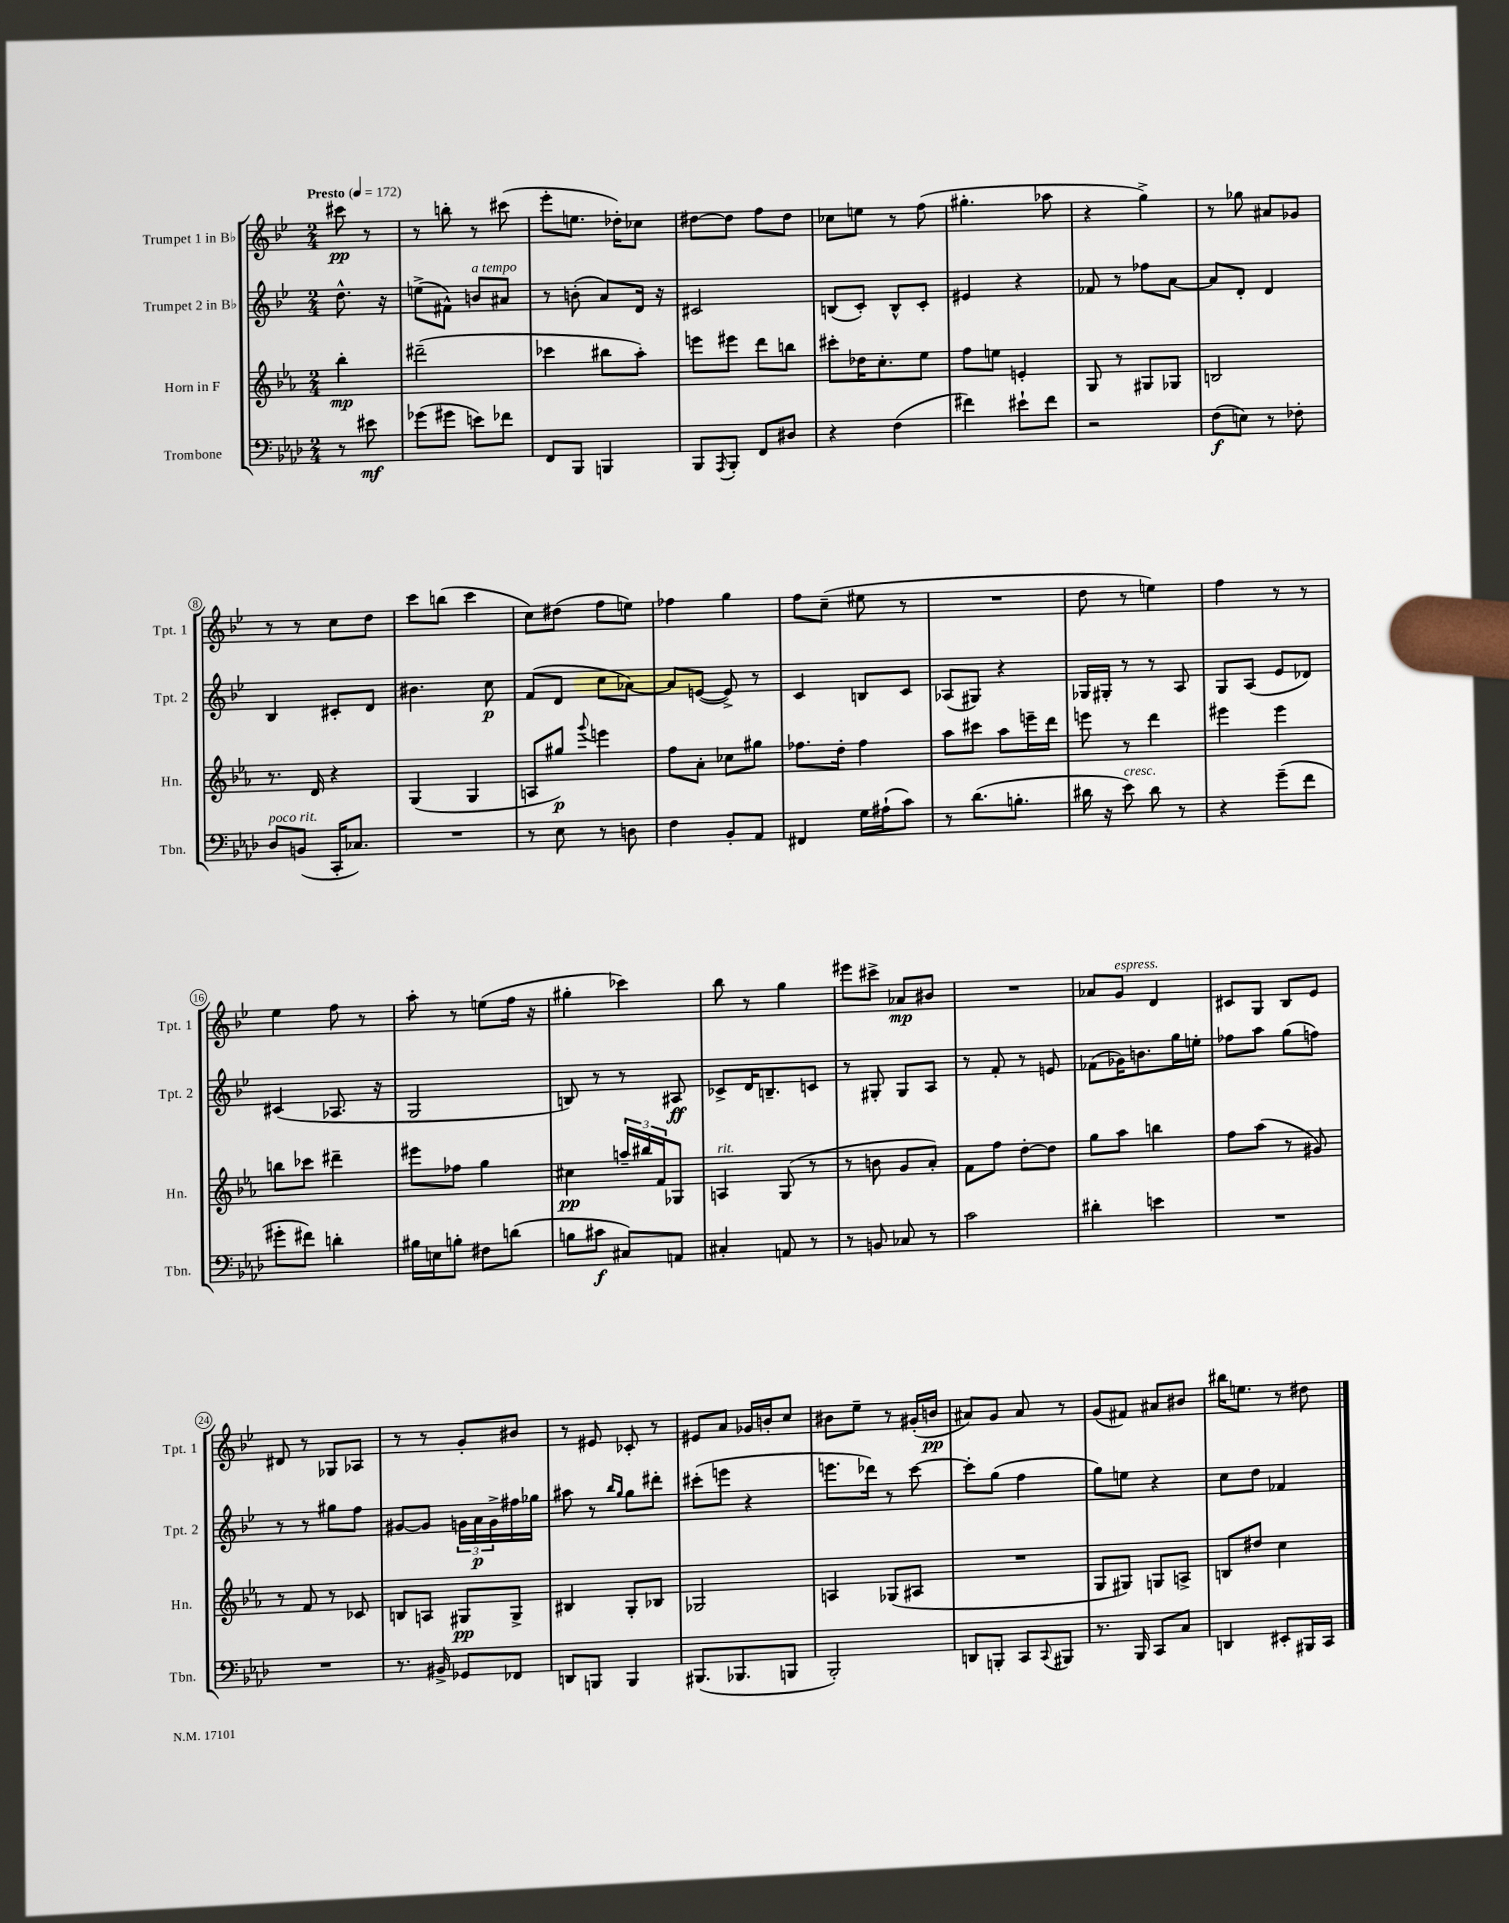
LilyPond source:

<<
\new StaffGroup <<
\new Staff = "s0" \with { instrumentName = "Trumpet 1 in Bb" shortInstrumentName = "Tpt. 1" } {
    \clef treble \key bes \major \numericTimeSignature \time 2/4 \partial 4 \tempo "Presto" 4 = 172
    cis'''8\pp r8 |
    r8 b''8-. r8 cis'''8( |
    ees'''8-. e''8. des''16-.) ces''8 |
    dis''8~ dis''8 f''8 dis''8 |
    ces''8 e''8 r8 f''8( |
    gis''4.-. aes''8 |
    r4 g''4->) |
    r8 ges''8 ais'8 ges'8 |
    r8 r8 c''8 d''8 |
    c'''8 b''8( c'''4 |
    c''8) dis''8( f''8 e''8) |
    fes''4 g''4 |
    f''8 c''8--( eis''8 r8 |
    R2 |
    d''8 r8 e''4) |
    f''4 r8 r8 |
    ees''4 f''8 r8 |
    a''8-. r8 e''8( f''16 r16 |
    gis''4-. ces'''4) |
    bes''8 r8 g''4 |
    eis'''8 cis'''8-> aes'8\mp bis'8 |
    R2 |
    aes'8 g'8^\markup { \italic "espress." } d'4 |
    cis'8 g8 bes8 ees'8 |
    dis'8 r8 ges8 aes8 |
    r8 r8 g'8-. bis'8 |
    r8 eis'8 ces'8-. r8 |
    eis'8 a'8 ges'16 b'16-. c''8 |
    bis'8 ees''8-- r8 gis'16-.( b'16\pp |
    ais'8) g'8 ais'8 r8 |
    g'8( fis'8) ais'8 bis'8 |
    bis''16 e''8. r8 dis''8 \bar "|." |
}
\new Staff = "s1" \with { instrumentName = "Trumpet 2 in Bb" shortInstrumentName = "Tpt. 2" } {
    \clef treble \key bes \major \numericTimeSignature \time 2/4 \partial 4
    d''8.-^ r16 |
    e''8->( fis'8-^) b'8^\markup { \italic "a tempo" } ais'8 |
    r8 b'8-.( a'8) d'16 r16 |
    cis'2 |
    b8( c'8-.) b8-^ c'8-. |
    eis'4 r4 |
    fes'8 r8 fes''8 a'8~ |
    a'8 d'8-. d'4 |
    bes4 cis'8-. d'8 |
    bis'4. c''8\p |
    f'8( d'8 c''8 aes'8~) |
    aes'8 e'8~( e'8->) r8 |
    c'4 b8 c'8 |
    aes8( gis8) r4 |
    ges16 gis16-. r8 r8 a8 |
    g8 a8( ees'8 des'8) |
    cis'4( aes8. r16 |
    g2 |
    b8) r8 r8 ais8\ff |
    ces'8-> d'16 b8.-- c'8 |
    r8 gis8-. gis8 a8 |
    r8 f'8-. r8 e'8 |
    fes'8( ges'16) b'8. g''16 e''16-. |
    fes''8 a''8 g''8( f''8) |
    r8 r8 gis''8 f''8 |
    gis'8~ gis'8 \tuplet 3/2 { g'16 a'16\p g'16-> } fis''16 ges''16 |
    ais''8 r8 \grace { bes''16 g''16 } g''8 dis'''8-. |
    cis'''8-.( e'''8 r4 |
    e'''8. des'''16) r8 c'''8~ |
    c'''8-. g''8( f''4 |
    g''8) e''8 r4 |
    c''8 d''8 fes'4 \bar "|." |
}
\new Staff = "s2" \with { instrumentName = "Horn in F" shortInstrumentName = "Hn." } {
    \clef treble \key ees \major \numericTimeSignature \time 2/4 \partial 4
    bes''4-.\mp |
    dis'''2--( |
    ces'''4 bis''8 aes''8-.) |
    e'''8 eis'''8 d'''8 b''8 |
    cis'''8-. des''16 c''8.-. ees''8 |
    f''8 e''8 e'4-. |
    g8 r8 gis8 ges8 |
    b2 |
    r8. d'16 r4 |
    g4( g4 |
    a8 gis''8\p) \appoggiatura { g'''8 } e'''4 |
    f''8 aes'8-. ces''8 gis''8 |
    fes''8. d''16-. fes''4 |
    aes''8 cis'''8 aes''8 e'''16-- d'''16 |
    e'''8 r8 d'''4 |
    eis'''4 eis'''4 |
    b''8 ces'''8 dis'''4-- |
    eis'''8 fes''8 g''4 |
    cis''4\pp \tuplet 3/2 { a''16-- bis''16 f'16 } ges8 |
    a4^\markup { \italic "rit." } g8( r8 |
    r8 b'8 g'8 aes'8-.) |
    f'8 f''8 d''8~-. d''8 |
    g''8 aes''8 b''4 |
    f''8 aes''8( r8 gis'8) |
    r8 f'8 r8 ces'8 |
    b8 a8 gis8\pp gis8-> |
    bis4 g8-. bes8 |
    ges2 |
    a4 ges8( ais8 |
    R2 |
    g8 gis8) g8 a8-> |
    b8 dis''8 c''4 \bar "|." |
}
\new Staff = "s3" \with { instrumentName = "Trombone" shortInstrumentName = "Tbn." } {
    \clef bass \key aes \major \numericTimeSignature \time 2/4 \partial 4
    r8 eis'8\mf |
    ges'8( gis'8 e'8) fes'8 |
    f,8 bes,,8 b,,4 |
    bes,,8 \acciaccatura { aes,,8 } bes,,8-. f,8 dis8 |
    r4 f4( |
    fis'4) eis'8-! fis'8 |
    r2 |
    f8\f( e8) r8 fes8-. |
    des8^\markup { \italic "poco rit." } b,8( c,16-. ces8.) |
    R2 |
    r8 ees8 r8 d8 |
    f4 bes,8-. aes,8 |
    fis,4 g16 ais16-!( c'8) |
    r8 des'8.( b8.-. |
    dis'16 r16 ees'8^\markup { \italic "cresc." }) dis'8 r8 |
    r4 g'8--( f'8 |
    gis'8-. fis'8) d'4-. |
    bis16 e16 b8-. fis8 d'8( |
    b8 cis'8\f cis8) a,8 |
    cis4-. a,8 r8 |
    r8 b,8 ces8 r8 |
    c'2 |
    dis'4-. e'4 |
    R2 |
    R2 |
    r8. bis,16-> ges,8 fes,8 |
    d,8 b,,8 b,,4 |
    bis,,8.( bes,,8. b,,8 |
    bes,,2-.) |
    d,8 b,,8-. c,8 \appoggiatura { c,8 } bis,,8 |
    r8. bes,,16 c,8 c8 |
    d,4 eis,8-. bis,,16 c,16 \bar "|." |
}
>>
>>
\layout { \context { \Score \override BarNumber.stencil = #(make-stencil-circler 0.1 0.3 ly:text-interface::print) } }
